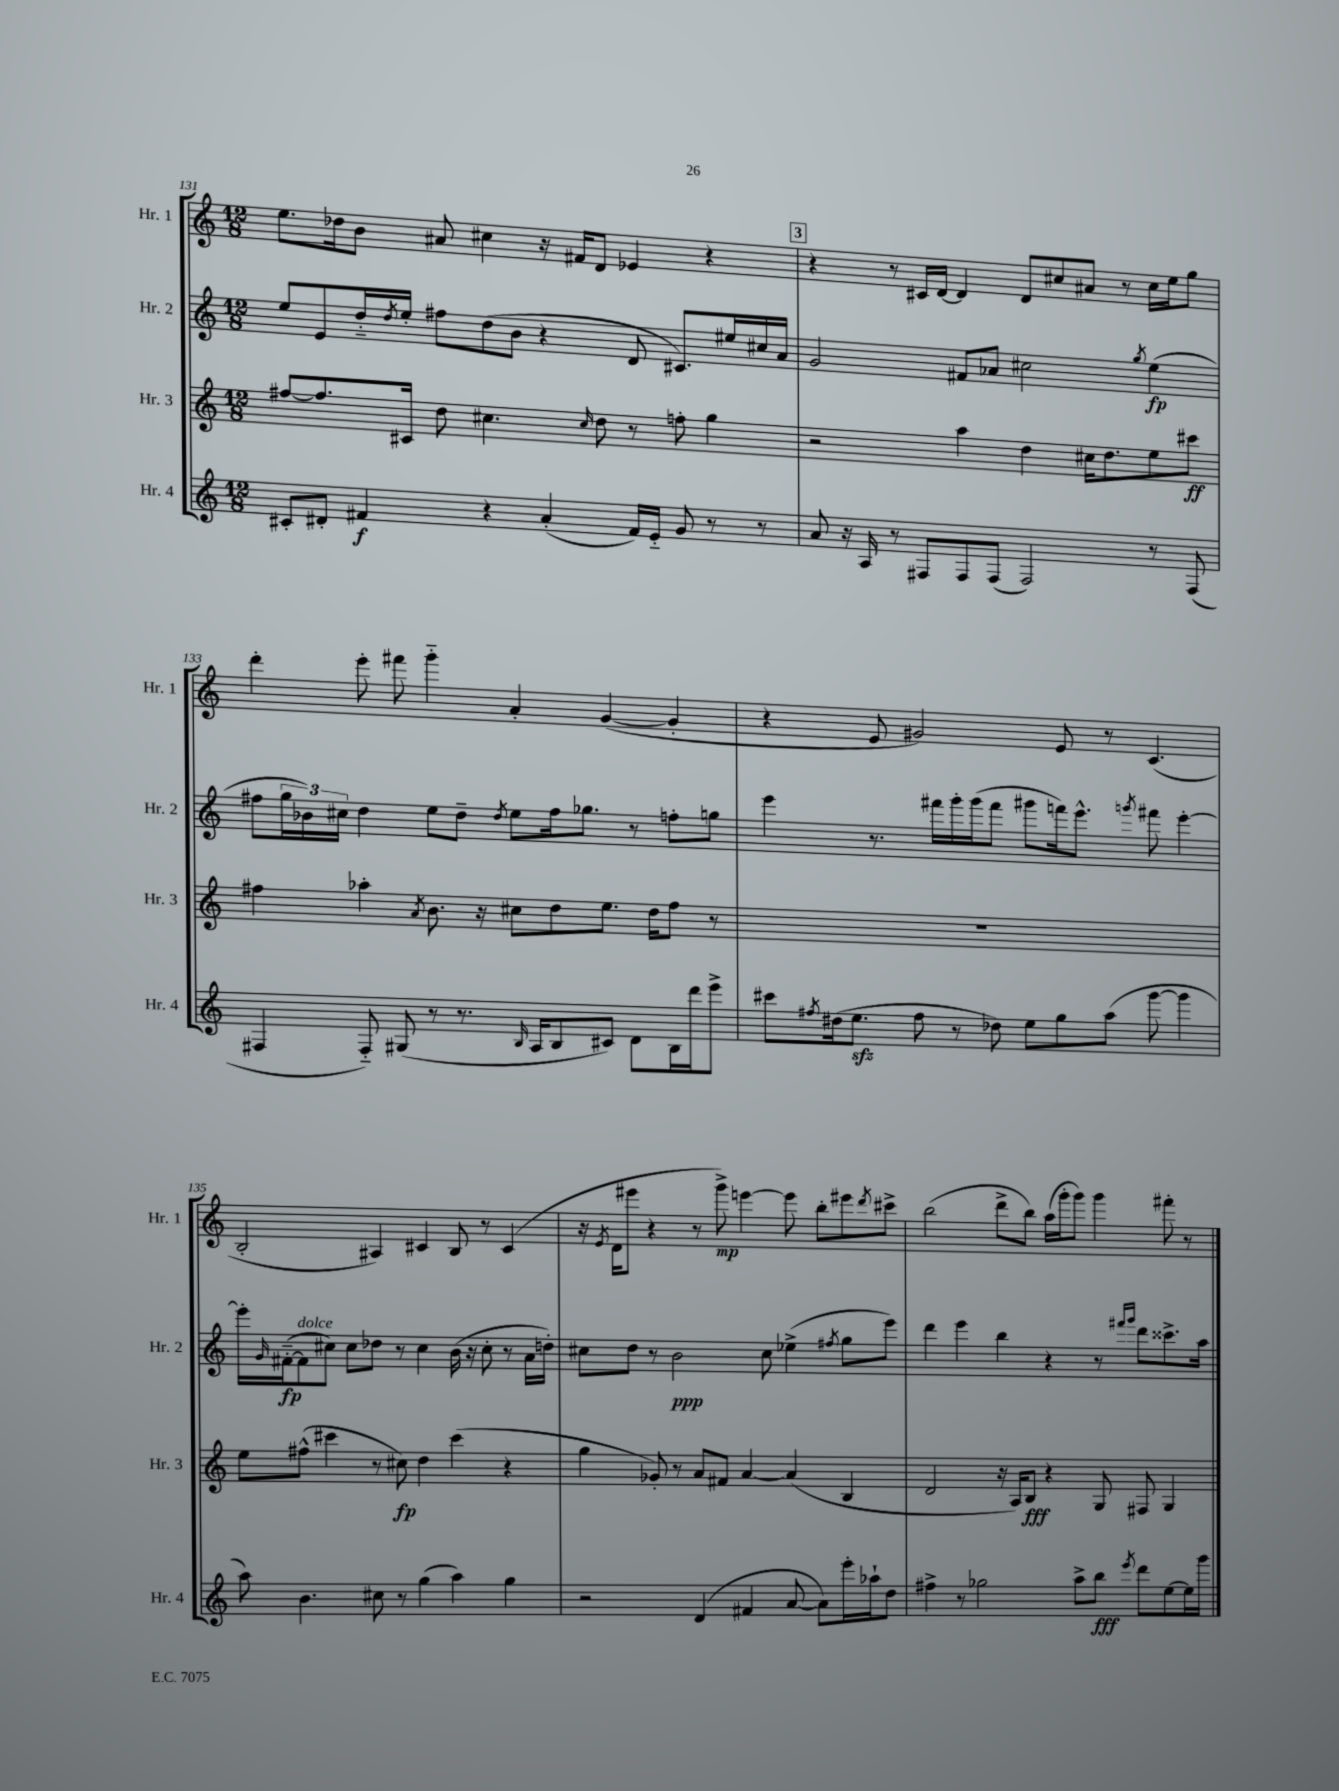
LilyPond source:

<<
\new StaffGroup <<
\new Staff = "s0" \with { instrumentName = "Hr. 1" shortInstrumentName = "Hr. 1" } {
    \clef treble \key c \major \numericTimeSignature \time 12/8
    e''8. des''16 b'8 ais'8 cis''4 r16 fis'16 d'8 ees'4 r4 |
    \mark \markup { \box "3" } r4 r8 cis'16 d'16~ d'4 d'8 cis''8 ais'8 r8 cis''16 e''16 g''8 |
    d'''4-. e'''8-. fis'''8 g'''4-_ a'4-. g'4~( g'4-. |
    r4 e'8 gis'2) e'8 r8 c'4.( |
    b2-. ais4) cis'4 b8 r8 cis'4( |
    r16 \acciaccatura { e'8 } d'16 eis'''8 r4 r8 g'''8->\mp) e'''4~ e'''8 b''8-. eis'''8 \acciaccatura { d'''8 } cis'''8-> |
    b''2( d'''8-> b''8) a''16( g'''16-. g'''8) g'''4 fis'''8-. r8 \bar "|." |
}
\new Staff = "s1" \with { instrumentName = "Hr. 2" shortInstrumentName = "Hr. 2" } {
    \clef treble \key c \major \numericTimeSignature \time 12/8
    e''8 e'8 d''16-_ \acciaccatura { d''8 } e''16-. fis''8 d''8( b'8 r4 d'8 cis'8.) eis''16 cis''16 a'16 |
    \mark \markup { \box "3" } g'2 fis'8 aes'8 cis''2 \acciaccatura { g''8 } e''4\fp( |
    fis''8 \tuplet 3/2 { g''16 bes'16) cis''16 } d''4 e''8 d''8-- \acciaccatura { d''8 } e''8 fis''16 ges''8. r8 f''8-. g''8 |
    e'''4 r8. fis'''16 g'''16-. g'''16( fis'''8 gis'''8 f'''16) e'''8.-^ \acciaccatura { g'''8 } fis'''8 e'''4~-. |
    e'''16-. \grace { g'16 } fis'16~-_\fp( fis'8^\markup { \italic "dolce" } cis''8) cis''8 des''8 r8 cis''4 b'16( r16 cis''8-. r8 a'16 d''16-.) |
    cis''8 d''8 r8 b'2\ppp cis''8 ees''4->( \acciaccatura { fis''8 } g''8 e'''8) |
    d'''4 e'''4 b''4 r4 r8 \grace { fis'''16 g'''16 } d'''8 cisis'''8.-> a''16 \bar "|." |
}
\new Staff = "s2" \with { instrumentName = "Hr. 3" shortInstrumentName = "Hr. 3" } {
    \clef treble \key c \major \numericTimeSignature \time 12/8
    fis''8~ fis''8. cis'16 d''8 cis''4. \grace { cis''16 } d''8 r8 f''8-. g''4 |
    \mark \markup { \box "3" } r2 a''4 d''4 cis''16 d''8. e''8 cis'''8\ff |
    fis''4 aes''4-. \acciaccatura { a'8 } b'8. r16 cis''8 d''8 e''8. d''16 fis''8 r8 |
    R1. |
    e''8 fis''8-^( cis'''4 r8 cis''8\fp) d''4 cis'''4( r4 |
    g''4 ges'8-.) r8 a'8 fis'8 a'4~ a'4( b4 |
    d'2 r16 a16) b8\fff r4 g8 fis8 g4 \bar "|." |
}
\new Staff = "s3" \with { instrumentName = "Hr. 4" shortInstrumentName = "Hr. 4" } {
    \clef treble \key c \major \numericTimeSignature \time 12/8
    cis'8-. dis'8-. fis'4\f r4 a'4-.( fis'16) e'16-_ g'8 r8 r8 |
    \mark \markup { \box "3" } a'8 r16 a16 r8 fis8 fis8 fis8( fis2) r8 fis8( |
    fis4 fis8-_) gis8( r8 r8. \grace { b16 } a16 b8 cis'8) d'8 b16 d'''16 e'''8-> |
    cis'''8 \acciaccatura { fis''8 } dis''16( e''8.\sfz fis''8 r8 des''8) e''8 g''8 a''8( g'''8~ g'''4 |
    a''8) b'4. cis''8 r8 g''4( a''4) g''4 |
    r2 d'4( fis'4 a'8~ a'8) e'''16-. aes''16-! d''8 |
    fis''4-> r8 ges''2 a''8-> b''8\fff \acciaccatura { e'''8 } d'''8 e''8~ e''16 g'''16 \bar "|." |
}
>>
>>
\layout { \context { \Score currentBarNumber = #131 } }
